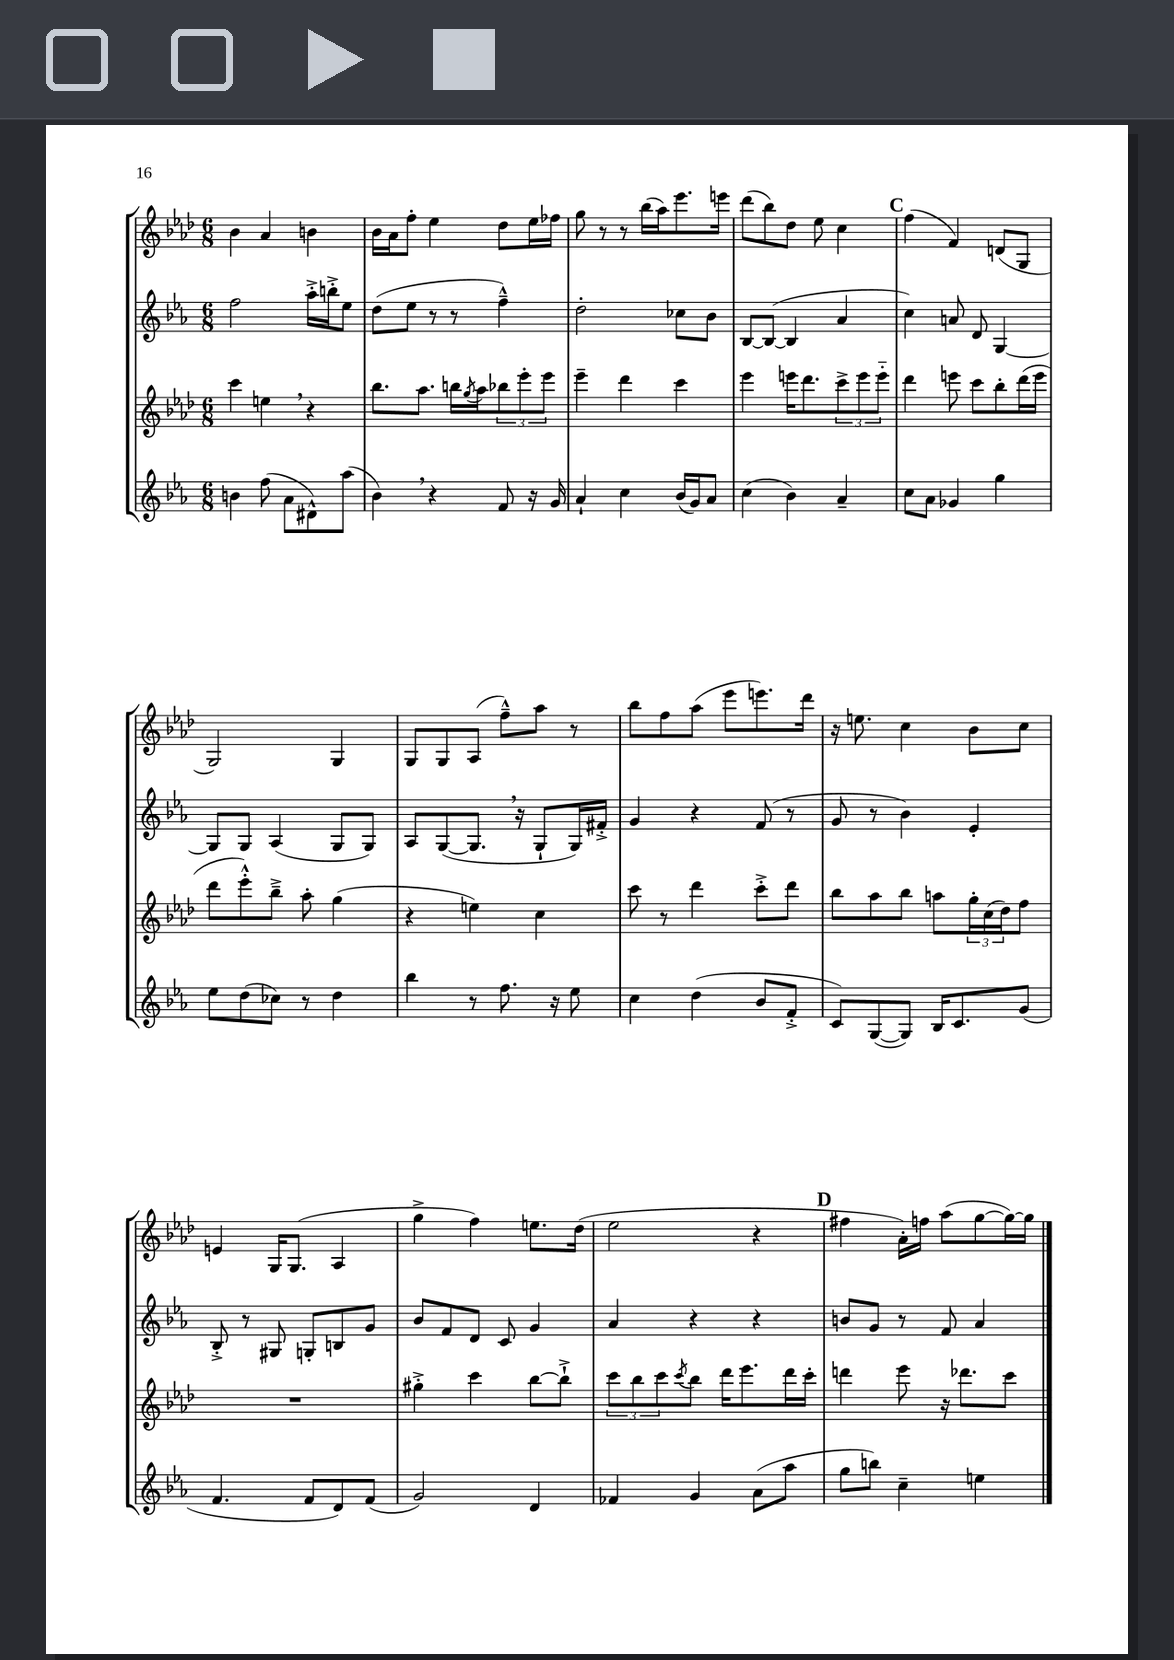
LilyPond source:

<<
\new StaffGroup <<
\new Staff = "s0" {
    \clef treble \key aes \major \numericTimeSignature \time 6/8
    bes'4 aes'4 b'4 |
    bes'16 aes'16 f''8-. ees''4 des''8 ees''16 fes''16 |
    g''8 r8 r8 bes''16( aes''16) ees'''8. e'''16 |
    des'''8( bes''8) des''8 ees''8 c''4 |
    \mark \markup { \bold "C" } f''4( f'4) d'8( g8 |
    g2) g4 |
    g8 g8 aes8( f''8---^) aes''8 r8 |
    bes''8 f''8 aes''8( ees'''8 e'''8.) des'''16 |
    r16 e''8. c''4 bes'8 c''8 |
    e'4 g16 g8.( aes4 |
    g''4-> f''4) e''8. des''16( |
    ees''2 r4 |
    \mark \markup { \bold "D" } fis''4 aes'16-.) f''16 aes''8( g''8~ g''16~) g''16 \bar "|." |
}
\new Staff = "s1" {
    \clef treble \key ees \major \numericTimeSignature \time 6/8
    f''2 aes''16-.-> b''16-.-> ees''8 |
    d''8( ees''8 r8 r8 f''4---^) |
    d''2-. ces''8 bes'8 |
    bes8~ bes8~( bes4 aes'4 |
    \mark \markup { \bold "C" } c''4) a'8 d'8 g4~ |
    g8 g8 aes4( g8 g8) |
    aes8 g8~( g8. \breathe r16 g8-! g16) fis'16-.-> |
    g'4 r4 f'8( r8 |
    g'8 r8 bes'4) ees'4-. |
    bes8-.-> r8 gis8 g8-. b8 g'8 |
    bes'8 f'8 d'8 c'8 g'4 |
    aes'4 r4 r4 |
    \mark \markup { \bold "D" } b'8 g'8 r8 f'8 aes'4 \bar "|." |
}
\new Staff = "s2" {
    \clef treble \key aes \major \numericTimeSignature \time 6/8
    c'''4 e''4 \breathe r4 |
    bes''8. aes''8. b''16 \acciaccatura { g''8 } aes''16 \tuplet 3/2 { bes''8 ees'''8-. ees'''8 } |
    ees'''4-- des'''4 c'''4 |
    ees'''4 e'''16 des'''8. \tuplet 3/2 { c'''8-> e'''8 e'''8-_ } |
    \mark \markup { \bold "C" } des'''4 e'''8 c'''8 bes''8-. des'''16( e'''16 |
    des'''8 ees'''8-.-^) bes''8---> aes''8-. g''4( |
    r4 e''4) c''4 |
    c'''8 r8 des'''4 c'''8-.-> des'''8 |
    bes''8 aes''8 bes''8 a''8 \tuplet 3/2 { g''16-. c''16( des''16) } f''8 |
    R2. |
    gis''4-.-> c'''4 bes''8~ bes''8-!-> |
    \tuplet 3/2 { c'''8 bes''8 c'''8 } \acciaccatura { c'''8 } bes''8 des'''16 ees'''8. des'''16 c'''16-. |
    \mark \markup { \bold "D" } d'''4 ees'''8 r16 des'''8. c'''8 \bar "|." |
}
\new Staff = "s3" {
    \clef treble \key ees \major \numericTimeSignature \time 6/8
    b'4 f''8( aes'8 dis'8-^) aes''8( |
    bes'4) \breathe r4 f'8 r16 g'16 |
    aes'4-! c''4 bes'16( g'16) aes'8 |
    c''4( bes'4) aes'4-- |
    \mark \markup { \bold "C" } c''8 aes'8 ges'4 g''4 |
    ees''8 d''8( ces''8) r8 d''4 |
    bes''4 r8 f''8. r16 ees''8 |
    c''4 d''4( bes'8 f'8-.-> |
    c'8) g8~( g8) bes16 c'8. g'8( |
    f'4. f'8 d'8) f'8( |
    g'2) d'4 |
    fes'4 g'4 aes'8( aes''8 |
    \mark \markup { \bold "D" } g''8 b''8) c''4-- e''4 \bar "|." |
}
>>
>>
\layout { \context { \Score \remove "Bar_number_engraver" } }
